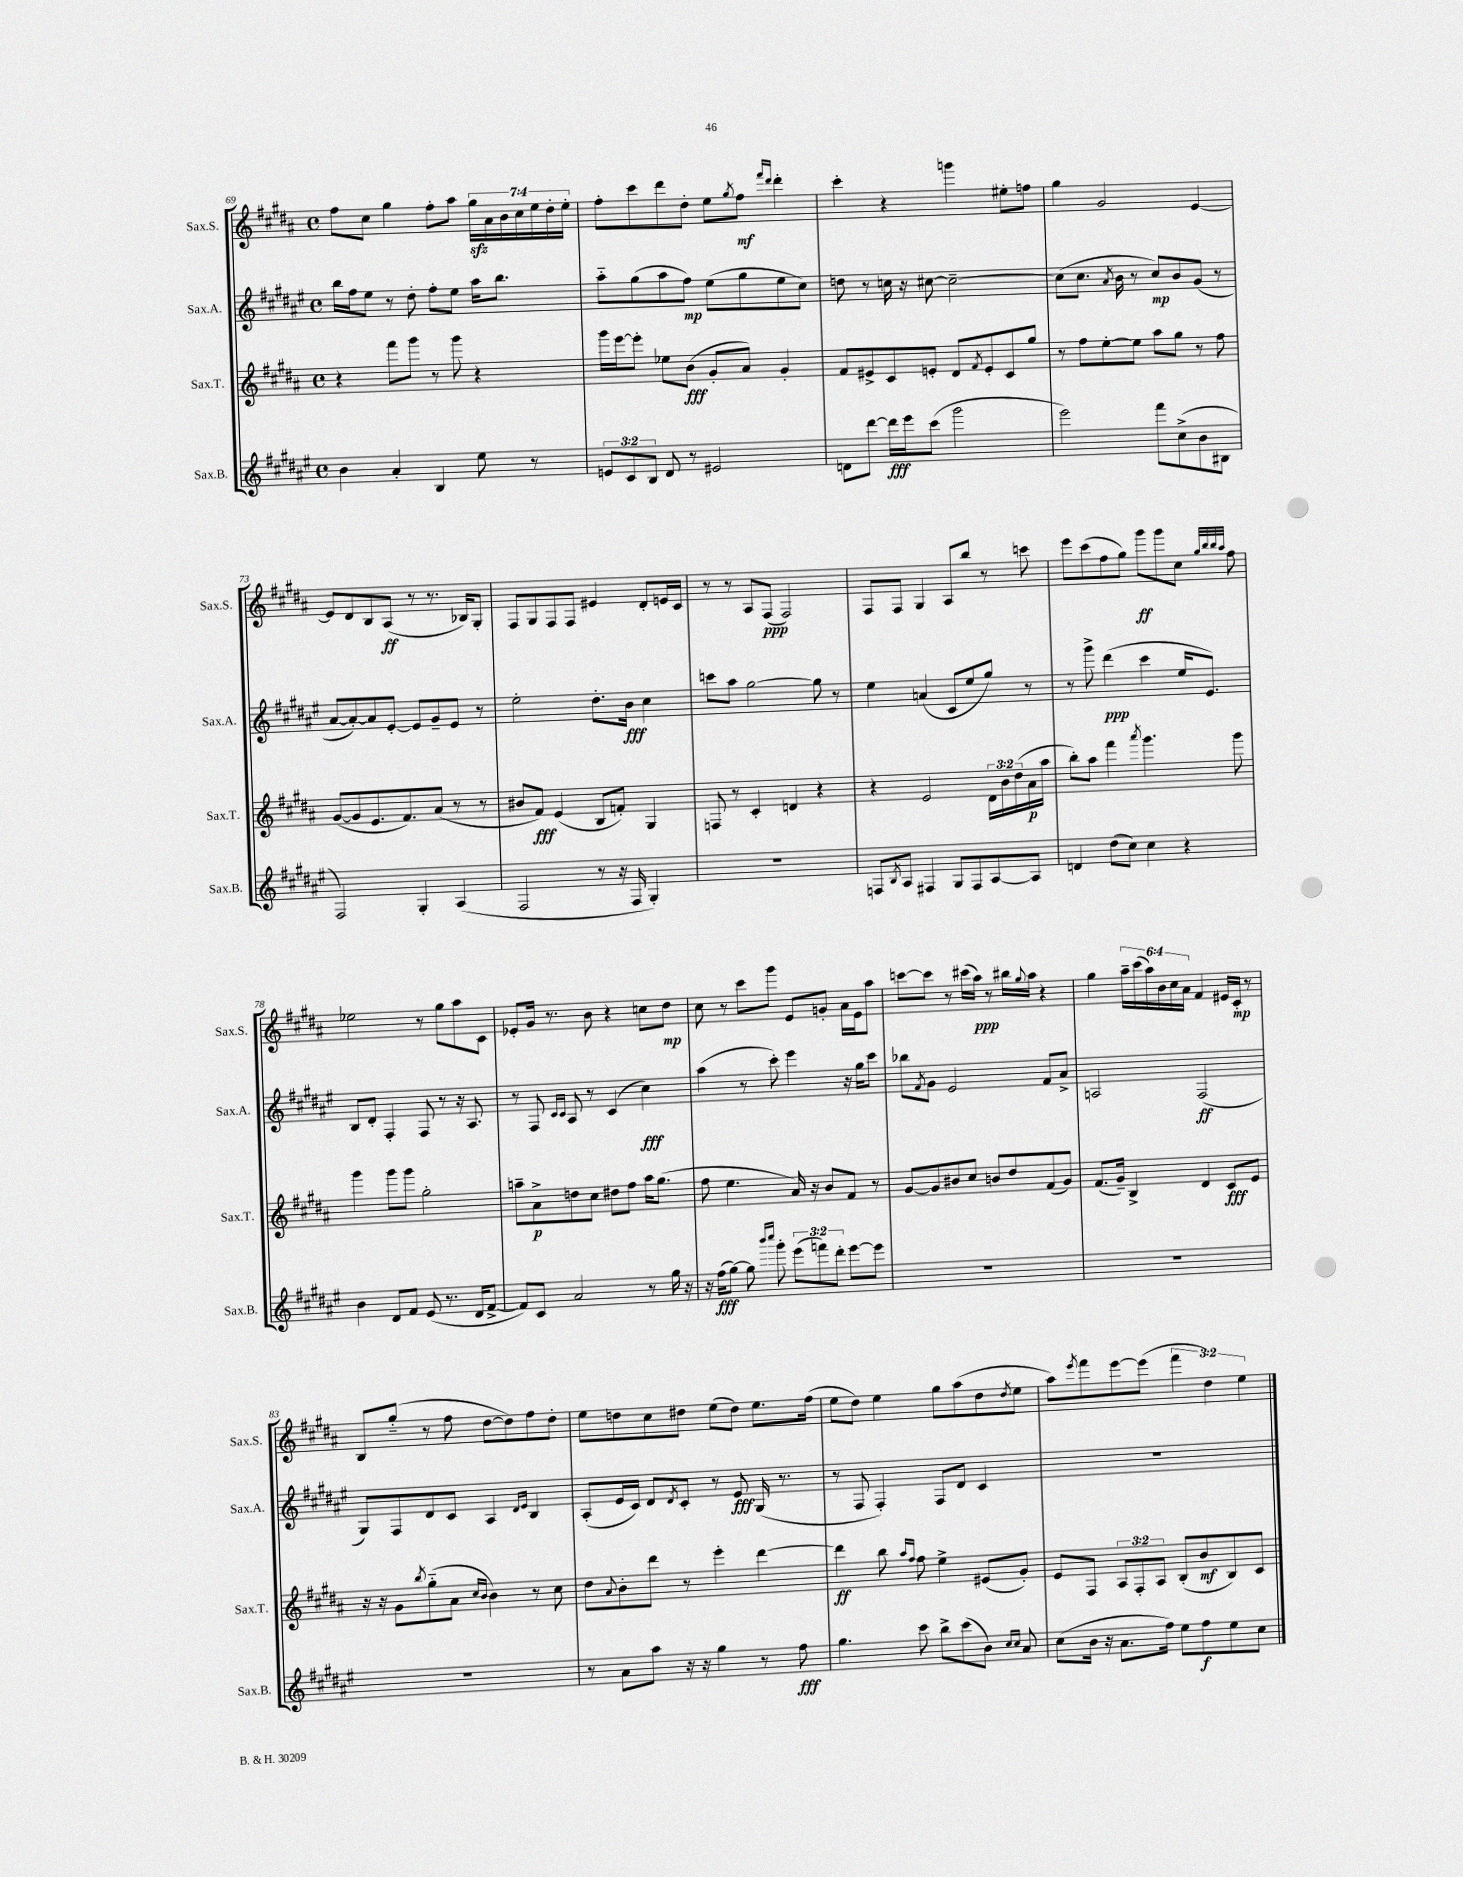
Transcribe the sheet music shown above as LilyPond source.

<<
\new StaffGroup <<
\new Staff = "s0" \with { instrumentName = "Sax.S." shortInstrumentName = "Sax.S." } {
    \clef treble \key b \major \defaultTimeSignature \time 4/4 \override Staff.TupletNumber.text = #tuplet-number::calc-fraction-text
    fis''8 cis''8 gis''4 fis''8-. ais''8 \tuplet 7/4 { gis''16\sfz ais'16 b'16 cis''16 e''16 dis''16-. e''16-. } |
    fis''8-. cis'''8 dis'''8 dis''8-. e''8 \acciaccatura { gis''8 } fis''8\mf \grace { fis'''16 dis'''16 } dis'''4-. |
    cis'''4-. r4 g'''4 eis''8-. f''8 |
    gis''4 gis'2 e'4~ |
    e'8 dis'8 b8 ais8\ff( r8 r8. bes16) gis8-. |
    fis8 gis8 fis8 fis8 eis'4 dis'8-. e'16 cis'16 |
    r8 r8 ais8 fis8\ppp( fis2) |
    fis8 fis8 gis4 ais8 b''8 r8 c'''8 |
    e'''8 cis'''8( fis''8 gis''8) gis'''8\ff gis'''8 cis''8 \grace { gis''32 b''32 b''32 ais''32 } fis''8 |
    ees''2 r8 gis''8 ais''8 cis'8 |
    ees'8-. gis'16 r8. b'8 r4 c''8 dis''8\mp |
    cis''8 r8 cis'''8 gis'''8 e'8 g'8-. ais'16 e'16 ais''8 |
    c'''8~ c'''8 r8 cis'''16( ais''16\ppp) r8 bis''16 \appoggiatura { gis''8 } ais''16 r4 |
    gis''4 \tuplet 6/4 { ais''16-- cis'''16( ais''16) b'16 cis''16 ais'16 } fis'4 eis'16 cis'16-.\mp r8 |
    b8 gis''8-_( r8 fis''8 dis''8~ dis''8) fis''8 dis''8-. |
    e''8 d''8 cis''8 dis''8 e''8( dis''8) e''8. fis''16( |
    e''8 dis''8) e''4 gis''8 ais''8( dis''8 \acciaccatura { dis''8 } e''8 |
    ais''8) \acciaccatura { e'''8 } fis'''8 e'''8~ e'''8( \tuplet 3/2 { fis'''4 dis''4) e''4 } \bar "|." |
}
\new Staff = "s1" \with { instrumentName = "Sax.A." shortInstrumentName = "Sax.A." } {
    \clef treble \key fis \major \defaultTimeSignature \time 4/4
    b''16 fis''16 eis''8 r8 dis''8-. fis''8-. eis''8 ais''16 b''8. |
    ais''8-_ gis''8( ais''8 fis''8\mp) eis''8( gis''8 eis''8 cis''8) |
    d''8 r8 c''16 r16 cis''8~ cis''2~-- |
    cis''8( cis''8. \acciaccatura { ais'8 } b'16 r8 cis''8\mp) b'8 gis'8( r8 |
    ais'8~ ais'8~-.) ais'8 eis'8~-. eis'8 gis'8-- eis'8 r8 |
    eis''2-. dis''8.-. b'16\fff cis''4 |
    c'''8 ais''8 gis''2~ gis''8 r8 |
    eis''4 a'4( cis'8 eis''8 gis''8) r8 |
    r8 gis'''8-> dis'''4\ppp( cis'''4 eis''16 eis'8.) |
    b8 dis'8-. fis4-. fis8 r8 r16 ais8. |
    r8 fis8 \grace { cis'16 cis'16 } ais8 r8 cis'4( cis''4\fff) |
    ais''4( r8 cis'''8-.) eis'''4 r16 gis''16 cis'''8 |
    bes''8 \acciaccatura { fis'8 } gis'8 eis'2 fis'8 ais'8-> |
    a2 fis2\ff( |
    gis8) fis8 dis'8 cis'8 ais4 \grace { dis'16 eis'16 } b4 |
    ais8-.( eis'16 cis'16) dis'8 \acciaccatura { dis'8 } cis'8-. r8 eis'8\fff gis16( r8. |
    r8 fis8 fis4-.) fis8 dis'8 cis'4 |
    R1 \bar "|." |
}
\new Staff = "s2" \with { instrumentName = "Sax.T." shortInstrumentName = "Sax.T." } {
    \clef treble \key b \major \defaultTimeSignature \time 4/4 \override Staff.TupletNumber.text = #tuplet-number::calc-fraction-text
    r4 fis'''8 gis'''8 r8 gis'''8 r4 |
    gis'''16 e'''16~ e'''8-. ees''8 b'8\fff( gis'8-. ais'8) gis'4-. |
    fis'8 eis'8-> cis'8 e'8-. dis'8 \acciaccatura { fis'8 } e'8-. cis'8 gis''8 |
    r8 fis''8 e''8~-. e''8 ais''8 gis''8 r8 fis''8 |
    gis'8~( gis'8 e'8. fis'8.) ais'8( r8 r8 |
    bis'8 fis'8\fff) e'4( b8 f'8-.) gis4 |
    f8 r8 cis'4-. d'4 r4 |
    r4 e'2 \tuplet 3/2 { dis'16 b'16 dis''16( } ais'16\p ais''16 |
    b''8-.) ais''8 fis'''4 \acciaccatura { ais'''8 } gis'''4. gis'''8 |
    gis'''4 gis'''8 gis'''8 gis''2-. |
    a''8-- ais'8->\p d''8 cis''8 dis''8 fis''8 a''16 gis''8.( |
    fis''8 e''4. ais'16) r16 b'8 fis'8 r8 |
    gis'8~ gis'8 bis'8 cis''8 b'8 dis''8 fis'8( gis'8) |
    fis'8.( gis'16--) b4-> dis'4 cis'8\fff e'8 |
    r16 r16 gis'8 \acciaccatura { b''8 } gis''8-_( ais'8 \grace { cis''16 b'16 } b'4) r8 cis''8 |
    dis''8 \appoggiatura { ais'8 } b'8-. dis'''8 r8 e'''4-. dis'''4~ |
    dis'''4\ff b''8 \grace { ais''16 fis''16 } fis''8 e''4-> eis'8( gis'8-.) |
    e'8 fis8 \tuplet 3/2 { ais8 fis8-. ais8 } b8-.( b'8\mf b8) cis'8 \bar "|." |
}
\new Staff = "s3" \with { instrumentName = "Sax.B." shortInstrumentName = "Sax.B." } {
    \clef treble \key fis \major \defaultTimeSignature \time 4/4 \override Staff.TupletNumber.text = #tuplet-number::calc-fraction-text
    b'4 ais'4-. b4 eis''8 r8 |
    \tuplet 3/2 { e'8 cis'8 b8 } dis'8 r8 eis'2 |
    d'8 dis'''8~ dis'''16\fff eis'''16 cis'''8( gis'''2 |
    eis'''2) fis'''8 cis''8->( b'8 bis8 |
    fis2) gis4-. ais4( |
    fis2 r8 r16 fis16 gis4-.) |
    R1 |
    f8 \acciaccatura { b8 } ais8 fis4 gis8 fis8 ais8~ ais8 |
    d'4 dis''8( cis''8) cis''4 r4 |
    b'4 dis'8 fis'8 eis'8( r8. dis'16 fis'8~-> |
    fis'8) cis'8 ais'2 r8 gis''16 r16 |
    r16 fis''16\fff( gis''8~) gis''8 \grace { b'''16 cis''''16 } gis'''8-. \tuplet 3/2 { eis'''8( f'''8) dis'''8-. } eis'''8~ eis'''8 |
    R1 |
    R1 |
    R1 |
    r8 ais'8 ais''8 r16 r16 gis''4 r8 fis''8\fff |
    gis''4. cis'''8 b''8-> cis'''8( b'8) \grace { cis''16 cis''16 } ais'8 |
    cis''8( b'16 r16 ais'8. fis''16) eis''8 fis''8\f eis''8 cis''8 \bar "|." |
}
>>
>>
\layout { \context { \Score currentBarNumber = #69 } }
